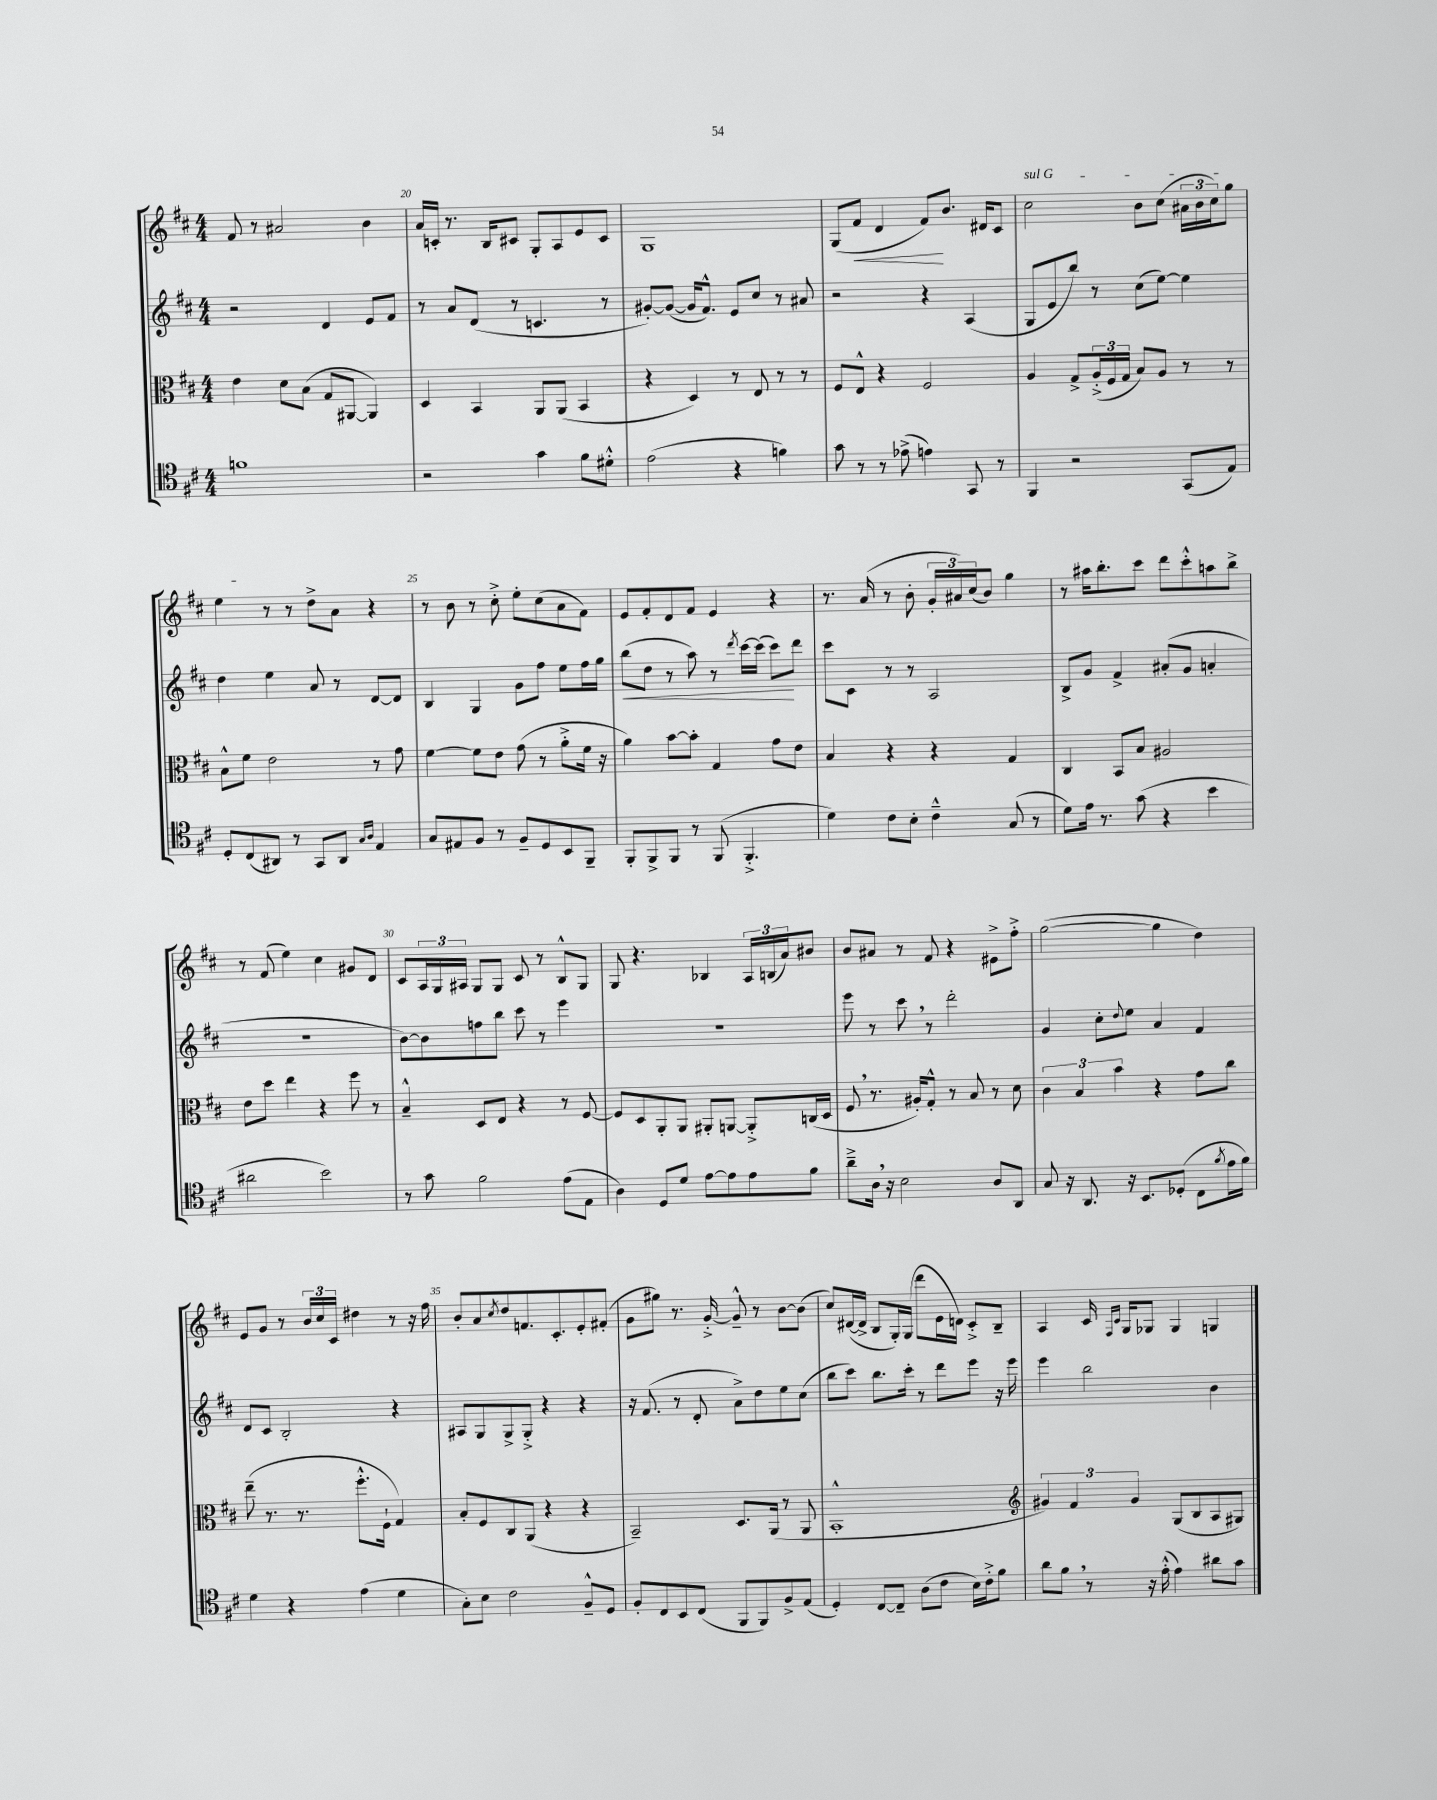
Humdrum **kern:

**kern	**kern	**kern	**kern
*staff4	*staff3	*staff2	*staff1
*clefC4	*clefC3	*clefG2	*clefG2
*k[f#c#]	*k[f#c#]	*k[f#c#]	*k[f#c#]
*M4/4	*M4/4	*M4/4	*M4/4
1f	4e\	2r	8f#/
.	.	.	8r
.	8d\L	.	2a#/
.	(8B\J	.	.
.	8G/L	4d/	.
.	[8AA#/J	.	.
.	4AA#/])	8e/L	4b\
.	.	8f#/J	.
=	=	=	=
2r	4D/	8r	16a/LL
.	.	.	16c'/JJ
.	.	8a/L	8.r
.	4BB/	(8d/J	.
.	.	.	16B/LK
.	.	8r	8c#/J
4g\	8AA/L	4.c/	8G'/L
.	(8AA/J	.	8A/
8f#\L	4BB/	.	8e/
8d#'^^\J	.	8r	8c#/J
=	=	=	=
(2e\	4r	[8g#'/L)	1G
.	.	(8g#/_J	.
.	4D/)	16g#/]LK	.
.	.	8.f#^^/J)	.
4r	8r	8e/L	.
.	8E/	8cc#/J	.
4f\)	8r	8r	.
.	8r	8a#/	.
=	=	=	=
8g\	8F#/L	2r	(8G/L
8r	8E^^/J	.	8f#/J
8r	4r	.	4d/
(8e-^\	.	.	.
4e\)	2F#/	4r	8f#/L)
.	.	.	8.b/J
8GG/	.	(4A/	.
.	.	.	16d#/LK
8r	.	.	8c#/J
=	=	=	=
4FF#/	4A/	8G/L	2cc#\
.	.	8e/	.
2r	8G^/L	8bb/J)	.
.	(24A'^/L	8r	.
.	24F#/	.	.
.	24G/JJ	.	.
.	8B/L)	(8cc#\L	8b\L
.	8A/J	[8ee\J)	(8cc#\J
(8GG/L	8r	4ee\]	24a#\LL
.	.	.	24b\
.	.	.	24cc#\J)
8E/J)	8r	.	8gg\J
=	=	=	=
8D'/L	8B^^\L	4dd\	4ee\
(8C#/	8f#\J	.	.
8AA#/J)	2e\	4ee\	8r
8r	.	.	8r
8GG/L	.	8a/	8dd^\L
8AA#/J	.	8r	8a\J
16qqG/LL	.	.	.
16qqA/JJ	.	.	.
4E/	8r	[8d/L	4r
.	8g\	8d/]J	.
=	=	=	=
8G/L	[4f#\	4B/	8r
8E#/	.	.	8b\
8F#/J	8f#\]L	4G/	8r
8r	8e\J	.	8cc#'^\
8F#~/L	(8g\	8g\L	8ee'\L
8D/	8r	8ff#\J	(8cc#\
8BB/	8a'^\L	8ee\L	8a\
8FF#~/J	16f#\Jk	16ff#\L	8f#\J)
.	16r	16gg\JJ	.
=	=	=	=
8FF#'/L	4a\)	(8bb\L	8e/L
8FF#^/	.	8dd\J	8f#'/
8FF#/J	[8b\L	8r	8d/
8r	8b'\]J	8aa\)	8f#/J
(8FF#/	4G/	8r	4e/
.	.	8qddd/	.
4.FF#'^/	.	[16ccc#\LL	.
.	.	(16ccc#\]JJ	.
.	8g\L	8ccc#\L)	4r
.	8e\J	8ddd\J	.
=	=	=	=
4d\)	4B/	8ccc#\L	8.r
.	.	8c#\J	.
.	.	.	(16a/
8c#\L	4r	8r	8r
8B'\J	.	8r	8b'\
4c#~^^\	4r	2A/	24g'/LL
.	.	.	24a#/)
.	.	.	(24cc#/J
.	.	.	8b/J)
(8G/	4G/	.	4gg\
8r	.	.	.
=	=	=	=
8d\L)	4C#/	8B^/L	8r
16e\Jk	.	8g/J	16aa#\LK
8.r	.	.	8.bb'\
.	8BB/L	4f#^/	.
(8g\	8B/J	.	8ccc#\J
4r	2A#/	(8a#'/L	8ddd\L
.	.	8g/J	8ccc#'^^\
4b\	.	4a'/	8aa\
.	.	.	8bb^\J
=	=	=	=
2a#\	8e\L	1r	8r
.	8dd\J	.	(8f#/
.	4ee\	.	4ee\)
2b\)	4r	.	4cc#\
.	8ff#\	.	8g#/L
.	8r	.	8d/J
=	=	=	=
8r	4B~^^/	[8b\L)	8c#/L
8g\	.	8b\]	24A/L
.	.	.	24G/
.	.	.	24A#/JJ
2f#\	8D/L	8ff\	8G/L
.	8E/J	8bb\J	8G/J
.	4r	8ccc#\	8c#/
.	.	8r	8r
(8e\L	8r	4eee\	8B^^/L
8E\J	[8F#/	.	8G/J
=	=	=	=
4A\)	8F#/]L	1r	8G/
.	8D/	.	4.r
8D/L	8AA'/	.	.
8d/J	8AA/J	.	.
[8e\L	8AA#'/L	.	4B-/
8e\]	[8AA/J	.	.
8e\	8AA'^/]L	.	24A/LL
.	.	.	(24B/
.	.	.	24a/J)
8f#\J	(16C/L	.	8b#/J
.	16D/JJ	.	.
=	=	=	=
8a~^\L	8F#/	8eee\	8b/L
16A\Jk	8.r	8r	8a#/J
16r	.	.	.
2B\	.	8ccc#\	8r
.	16A#'/LK)	.	.
.	8G'^^/J	8r	8f#/
.	8r	2ddd'\	4r
.	8B/	.	.
8A/L	8r	.	8e#^\L
8AA/J	8d\	.	8ff#'^\J
=	=	=	=
8G/	6c#\	4g/	([2gg\
16r	.	.	.
.	6B/	.	.
8.AA/	.	.	.
.	.	8cc#'\L	.
.	6b\	.	.
.	.	8qqdd/	.
16r	.	8ee\J	.
8.BB/L	.	.	.
.	4r	4a/	4gg\]
(8D-'/J	.	.	.
8C#\L	8g\L	4f#/	4dd\)
8qf#/	.	.	.
16e\L	8cc#\J	.	.
16f#\JJ)	.	.	.
=	=	=	=
4d\	(8ee~\	8d/L	8e/L
.	8.r	8c#/J	8g/J
4r	.	2B'/	8r
.	8.r	.	.
.	.	.	24b/LL
.	.	.	24cc#/
.	.	.	24c#/JJ
(4e\	8.ff#'^^\L	.	4dd#\
.	16F#`\Jk	.	.
4d\	4G/)	4r	8r
.	.	.	16r
.	.	.	16ff#\
=	=	=	=
8G'\L)	8B'/L	8A#/L	8b'/L
8B\J	8F#/	8G/	8a/
.	.	.	8qcc#/
2c#\	8C#/	8G^/	8dd/
.	(8AA/J	8G'^/J	8.f/
.	4r	4r	.
.	.	.	8.c#'/
8F#~^^/L	4r	4r	8e'/
8D/J	.	.	(8f#'/J
=	=	=	=
8F#'/L	2BB~/)	16r	8g\L
.	.	(8.f#/	.
8C#/	.	.	8gg#\J)
8BB/	.	8r	8.r
(8C#/J	.	8d'/	.
.	.	.	[16g'^/
8FF#/L	8.D/L	8a^\L)	8g~^^/]
8FF#/)	.	8dd\	8r
.	(16AA/Jk	.	.
8F#^/	8r	8ee\	[8b\L
(8E/J	8AA/	(8cc#\J	(8b\]J
=	=	=	=
4D'/)	1BB'^^	8bb\L	8cc#/L)
.	.	8ccc#\J)	([16d#/L
.	.	.	16d#^/]JJ
[8C#/L	.	8.bb\L	8B/L
8C#~/]J	.	.	16G'/L)
.	.	16ccc#'\Jk	(16G/JJ
(8A\L	.	8r	8ddd\L
8c#\J	.	8ddd\L	16e\L
.	.	.	16d\JJ)
16B\LL)	.	8eee\J	8c#'^/L
16c#'^\J	.	.	.
8f#\J	.	16r	8B~/J
.	.	16eee\	.
=	=	=	=
*	*clefG2	*	*
8a\L	6g#/)	4eee\	4A/
8f#\J	.	.	.
.	6f#/	.	.
8r	.	2bb\	16c#/
.	.	.	16qqF#/LL
.	.	.	16qqc#/JJ
.	.	.	16G/LK
.	6g#/	.	.
16r	.	.	8G-/J
(16e'^^\	.	.	.
4e\)	(8G/L	.	4G-/
.	8B/	.	.
8a#\L	8A/	4b\	4G/
8g\J	8G#/J)	.	.
==	==	==	==
*-	*-	*-	*-
